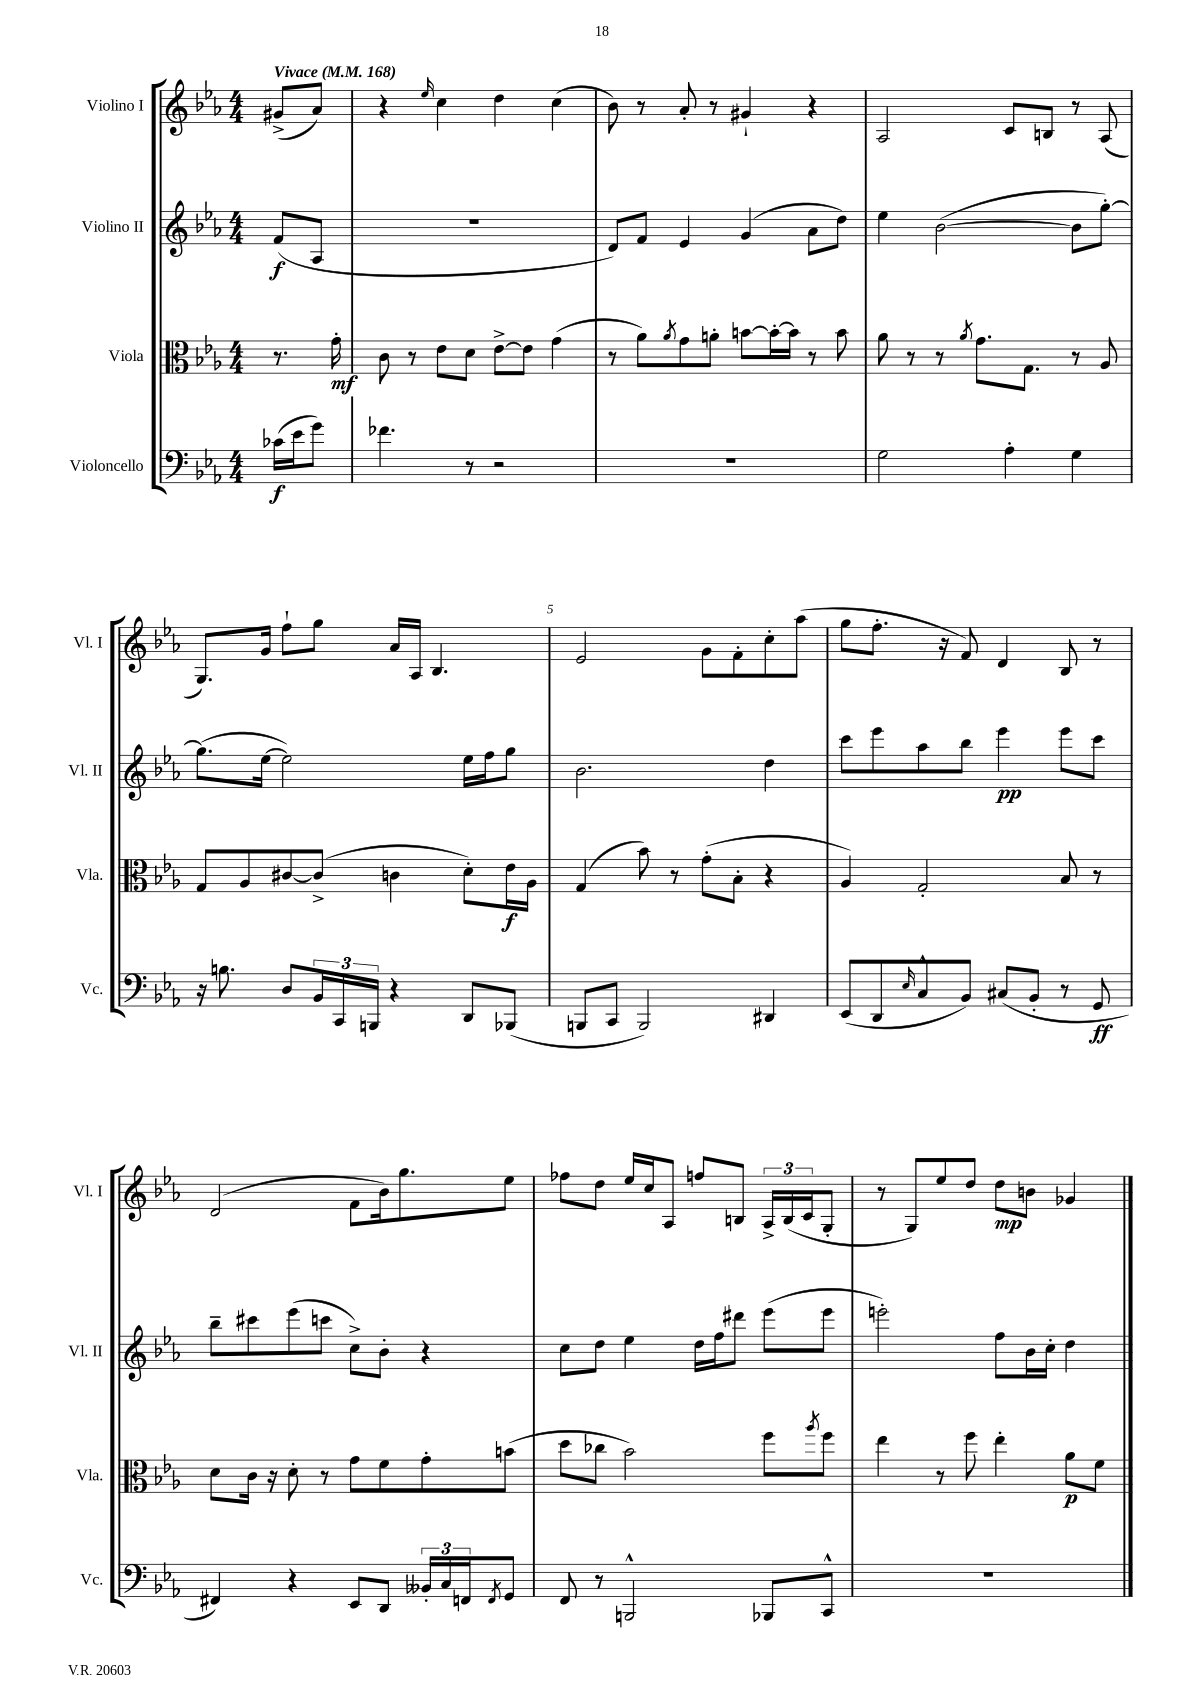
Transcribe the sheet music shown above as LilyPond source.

<<
\new StaffGroup <<
\new Staff = "s0" \with { instrumentName = "Violino I" shortInstrumentName = "Vl. I" } {
    \clef treble \key ees \major \numericTimeSignature \time 4/4 \partial 4 \tempo "Vivace" 4 = 168
    gis'8->( aes'8) |
    r4 \grace { ees''16 } c''4 d''4 c''4( |
    bes'8) r8 aes'8-. r8 gis'4-! r4 |
    aes2 c'8 b8 r8 aes8( |
    g8.) g'16 f''8-! g''8 aes'16 aes16 bes4. |
    ees'2 g'8 f'8-. c''8-. aes''8( |
    g''8 f''8.-. r16 f'8) d'4 bes8 r8 |
    d'2( f'8 bes'16) g''8. ees''8 |
    fes''8 d''8 ees''16 c''16 aes8 f''8 b8 \tuplet 3/2 { aes16-> b16( c'16 } g8-. |
    r8 g8) ees''8 d''8 d''8\mp b'8 ges'4 \bar "|." |
}
\new Staff = "s1" \with { instrumentName = "Violino II" shortInstrumentName = "Vl. II" } {
    \clef treble \key ees \major \numericTimeSignature \time 4/4 \partial 4
    f'8\f( aes8 |
    R1 |
    d'8) f'8 ees'4 g'4( aes'8 d''8) |
    ees''4 bes'2~( bes'8 g''8~-.) |
    g''8.( ees''16~ ees''2) ees''16 f''16 g''8 |
    bes'2. d''4 |
    c'''8 ees'''8 aes''8 bes''8 ees'''4\pp ees'''8 c'''8 |
    bes''8-- cis'''8 ees'''8( c'''8 c''8->) bes'8-. r4 |
    c''8 d''8 ees''4 d''16 f''16 dis'''8 ees'''8( ees'''8 |
    e'''2-.) f''8 bes'16 c''16-. d''4 \bar "|." |
}
\new Staff = "s2" \with { instrumentName = "Viola" shortInstrumentName = "Vla." } {
    \clef alto \key ees \major \numericTimeSignature \time 4/4 \partial 4
    r8. g'16-.\mf |
    c'8 r8 ees'8 d'8 ees'8~-> ees'8 g'4( |
    r8 aes'8) \acciaccatura { aes'8 } g'8 a'8-. b'8~ b'16~-. b'16 r8 b'8 |
    aes'8 r8 r8 \acciaccatura { aes'8 } g'8. g8. r8 aes8 |
    g8 aes8 cis'8~ cis'8->( c'4 d'8-.) ees'16\f aes16 |
    g4( bes'8) r8 g'8-.( bes8-. r4 |
    aes4) g2-. bes8 r8 |
    d'8 c'16 r16 d'8-. r8 g'8 f'8 g'8-. b'8( |
    d''8 ces''8 bes'2) f''8 \acciaccatura { aes''8 } f''8 |
    ees''4 r8 f''8 ees''4-. aes'8\p f'8 \bar "|." |
}
\new Staff = "s3" \with { instrumentName = "Violoncello" shortInstrumentName = "Vc." } {
    \clef bass \key ees \major \numericTimeSignature \time 4/4 \partial 4
    ces'16\f( ees'16 g'8) |
    fes'4. r8 r2 |
    R1 |
    g2 aes4-. g4 |
    r16 b8. d8 \tuplet 3/2 { bes,16 c,16 b,,16 } r4 d,8 bes,,8( |
    b,,8 c,8 b,,2) dis,4 |
    ees,8( d,8 \grace { ees16 } c8-^ bes,8) cis8( bes,8-. r8 g,8\ff |
    fis,4) r4 ees,8 d,8 \tuplet 3/2 { beses,16-. c16 f,16 } \acciaccatura { f,8 } g,8 |
    f,8 r8 b,,2-^ bes,,8 c,8-^ |
    R1 \bar "|." |
}
>>
>>
\layout { \context { \Score \override BarNumber.break-visibility = ##(#f #t #t) barNumberVisibility = #(every-nth-bar-number-visible 5) } }
